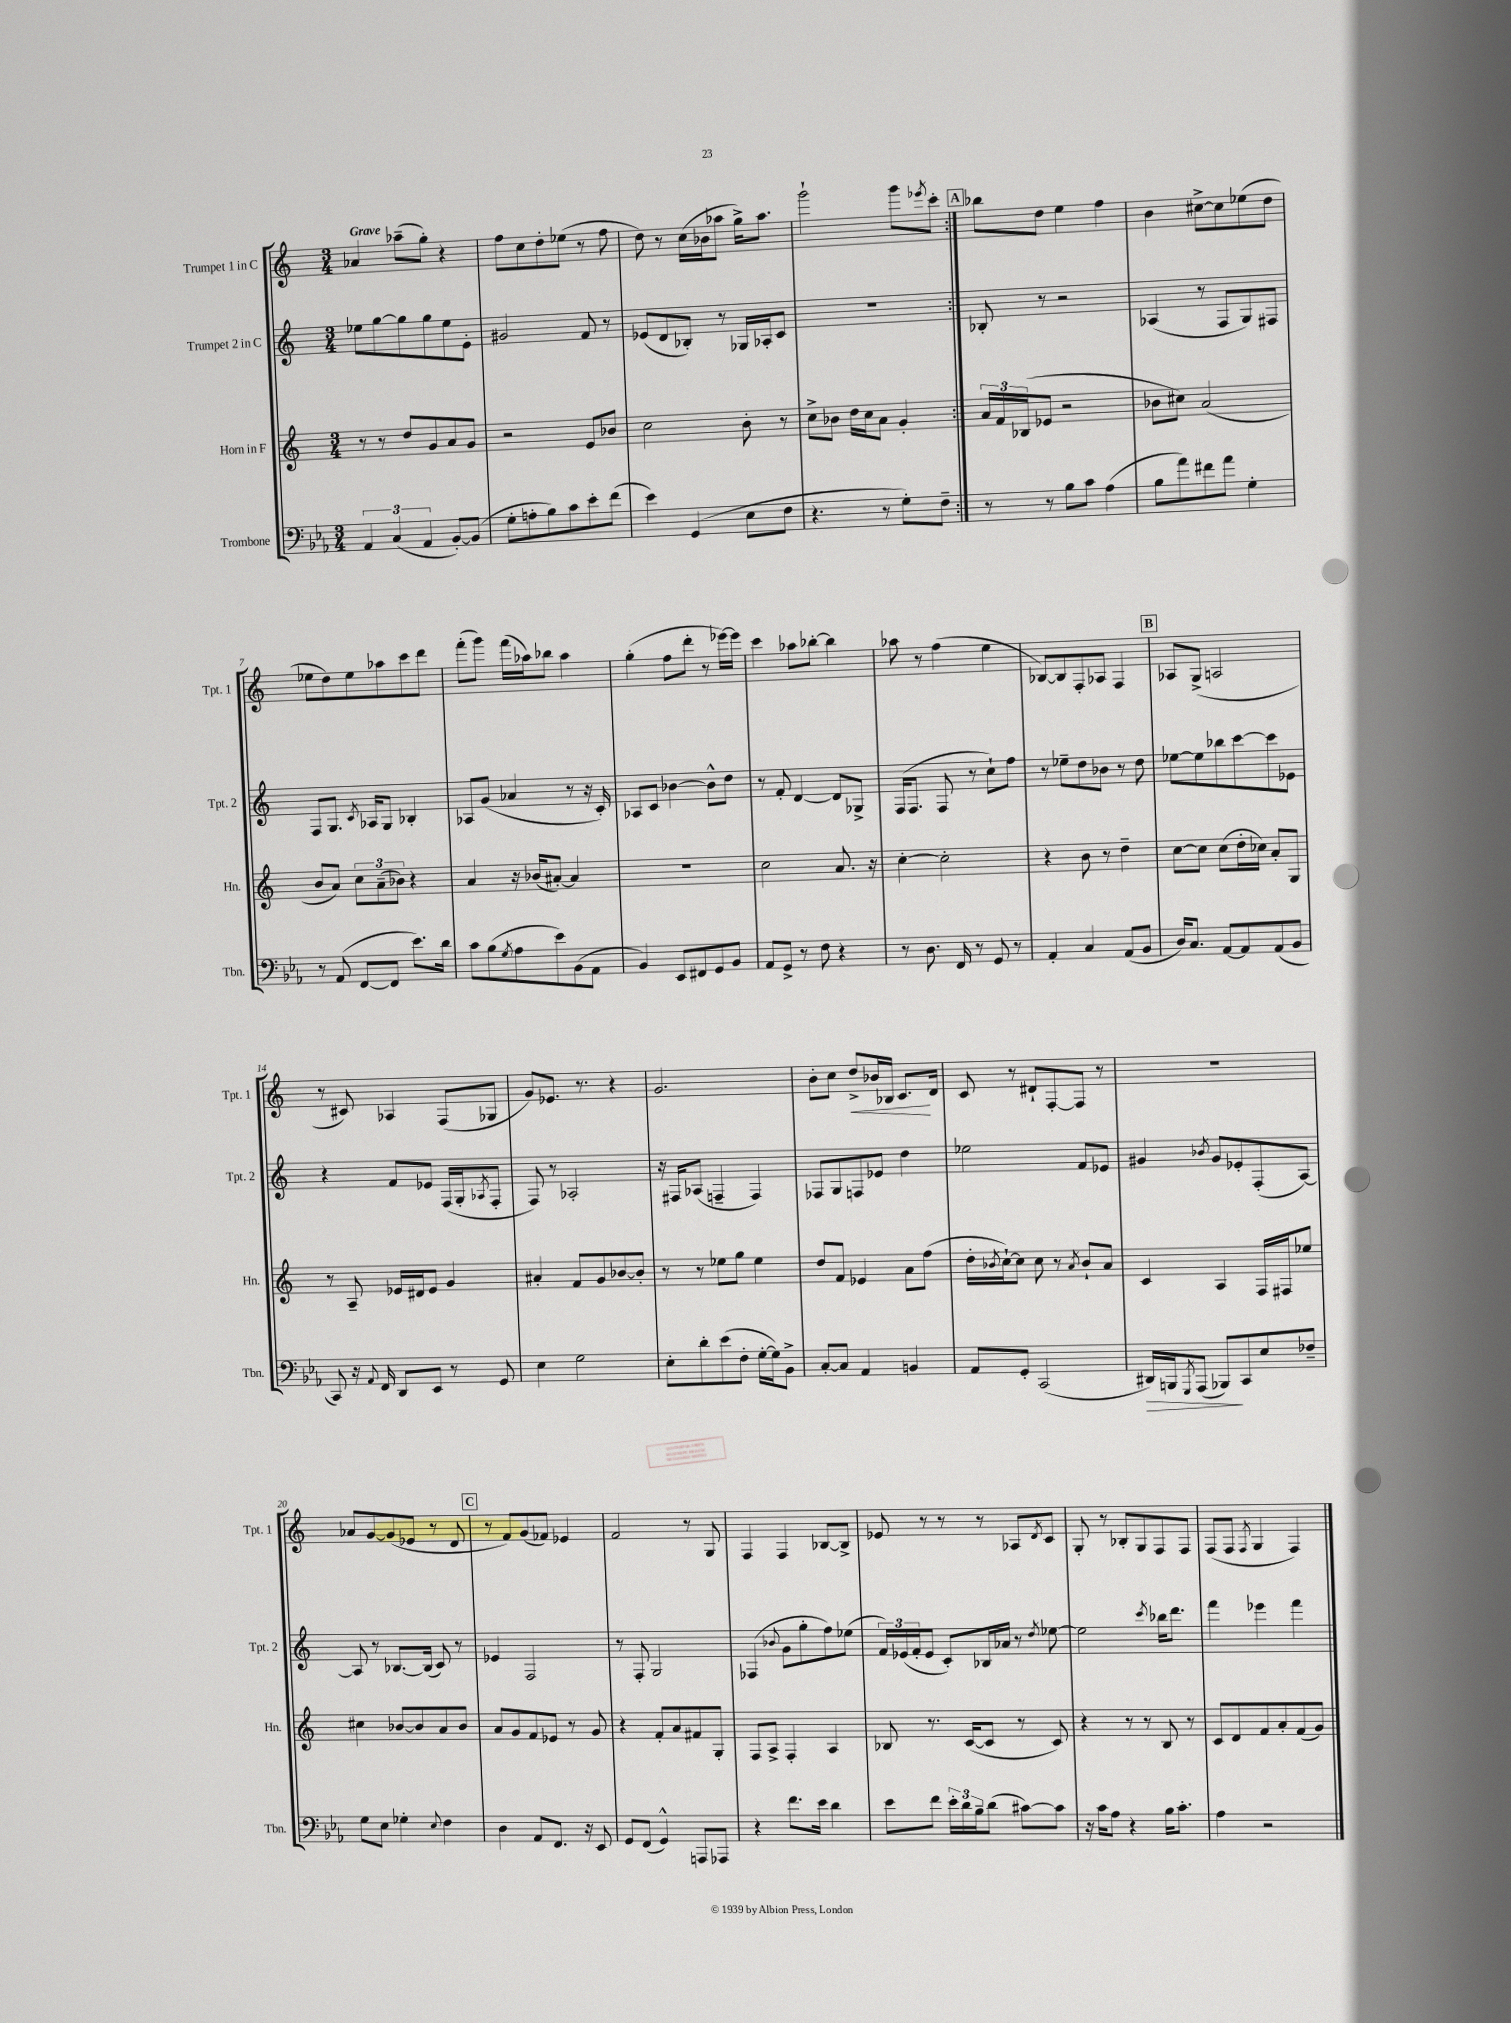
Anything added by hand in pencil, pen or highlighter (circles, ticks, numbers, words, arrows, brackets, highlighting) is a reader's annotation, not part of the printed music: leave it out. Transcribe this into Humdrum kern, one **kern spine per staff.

**kern	**kern	**kern	**kern
*staff4	*staff3	*staff2	*staff1
*clefF4	*clefG2	*clefG2	*clefG2
*k[b-e-a-]	*k[]	*k[]	*k[]
*M3/4	*M3/4	*M3/4	*M3/4
6AA-	8r	8ee-	4a-
.	8r	[8gg	.
(6C	.	.	.
.	8dd	8gg]	(8aa-~
6AA-	.	.	.
.	8g	8gg	8gg')
[8BB-')	8a	8ee-	4r
(8BB-]	8g	8e'	.
=	=	=	=
8G'	2r	2g#	8ff
8A'	.	.	8cc
8B-)	.	.	8dd'
8c	.	.	(8ee-
8e-'	8e	8f	8r
(8f	8b-	8r	8ff
=	=	=	=
4e-)	2cc	(8e-	8dd)
.	.	8d	8r
(4GG	.	8B-')	(16cc
.	.	.	16b-
.	.	8r	8aa-
8E-	8b'	16G-	16gg^)
.	.	16A-'	8.aa-
8F	8r	8c	.
=	=	=	=
4.r	8cc^	2.r	2ggg`
.	8b-	.	.
.	16dd	.	.
.	16cc	.	.
8r	8a	.	.
8G')	4g'	.	8ggg
.	.	.	8qeee-
8F~	.	.	8ccc'
=:|!	=:|!	=:|!	=:|!
8r	24a	8B-'	8bb-
.	24f	.	.
.	(24B-	.	.
8r	8e-	8r	8dd
8B-	2r	2r	4ee
8c	.	.	.
(4A-	.	.	4ff
=	=	=	=
8B-	8b-	(4A-	4b
8a-)	8cc#)	.	.
8f#	(2a	8r	[8cc#^
8a-	.	8F	8cc#]
4G'	.	8G)	(8ee-
.	.	8F#	8dd
=	=	=	=
8r	8b	8F	8ee-
(8AA-	8a)	8.G	8dd)
[8FF	12cc	.	8ee-
.	.	8qc	.
.	.	16A-	.
.	(12a~	.	.
8FF]	.	8G	8aa-
.	12b-)	.	.
8.e-)	4r	4B-'	8ccc
.	.	.	8ddd
16d	.	.	.
=	=	=	=
8c	4a	8A-	(8fff'
(8B-	.	(8g	8ggg)
8qG	.	.	.
8A-	16r	4a-	(16fff
.	(16b-	.	16aa-)
8e-)	[8a#')	.	8bb-
(8BB-	4a#]	8r	4aa-
8AA-	.	16r	.
.	.	16c')	.
=	=	=	=
4BB-)	2.r	8A-	(4gg'
.	.	8c	.
8EE-	.	[4b-	8ff
8FF#	.	.	8ddd'
8GG	.	8b-^^]	8r
8BB-	.	8dd	[16eee-)
.	.	.	16eee-]
=	=	=	=
8AA-	2cc	8r	4ccc
8GG^	.	8f'	.
8r	.	[4d	8aa-
8F	.	.	[8bb-'
4r	8.a	8d]	4bb-]
.	.	8G-^	.
.	16r	.	.
=	=	=	=
8r	[4cc'	(16F	8aa-
.	.	8.F	.
8.D	.	.	8r
.	2cc']	8F	(4ff
16FF	.	.	.
8r	.	8r	.
8GG	.	8cc`)	4ee
8r	.	8ff	.
=	=	=	=
4AA-'	4r	8r	[8B-)
.	.	8ee-~	8B-]
4C	8b	8dd	8F'
.	8r	8b-	8A-
(8AA-	4dd~	8r	4F
8BB-	.	8dd	.
=	=	=	=
16D)	[8cc	[8ee-	8A-
8.C	.	.	.
.	8cc]	8ee-]	(8G^
[8AA-	(8cc	8bb-	2A
8AA-]	16dd'	[8ccc	.
.	16cc-)	.	.
(8AA-	8a'	8ccc]	.
8BB-	8G	8e-	.
=	=	=	=
8CC)	8r	4r	8r
16r	8A~	.	8c#)
8qqAA-	.	.	.
16FF	.	.	.
8DD	16e-	8f	4A-
.	16d#	.	.
8EE-	8e-	8e-	.
8r	4g	(16F	(8F
.	.	16G'	.
.	.	8qA-	.
8GG	.	8F'	8G-
=	=	=	=
4E-	4a#'	8F)	8g)
.	.	8r	8.e-
2G	8f	2A-'	.
.	.	.	8.r
.	8g	.	.
.	[8b-	.	4r
.	8b-']	.	.
=	=	=	=
8E-'	8r	16r	2.g
.	.	16F#	.
8d'	8r	(8A-	.
(8e-	8ee-	4F~	.
8F'	8gg	.	.
[16G'	4ee-	4F)	.
16G])	.	.	.
8BB-^	.	.	.
=	=	=	=
[8C'	8dd	8F-	8b'
8C]	8f	8G	8cc
4AA-	4e-	8F	8dd^
.	.	8e-	16b-
.	.	.	16B-
4BB	8a	4dd	8.c
.	(8ff	.	.
.	.	.	16d
=	=	=	=
8AA-	16dd'	2ee-	8c
.	8qb-	.	.
.	[16cc`)	.	.
8GG'	8cc]	.	8r
(2CC	8cc	.	8d#`
.	8r	.	[8F'
.	8qa	.	.
.	8b-`	8f	8F]
.	8a	8e-	8r
=	=	=	=
16DD#)	4c	4g#	2.r
16BBB	.	.	.
8qGGG	.	.	.
(8AAA-	.	.	.
.	.	8qb-	.
8BBB-)	4A	8g#	.
8CC	.	8e-'	.
8E-	16F	(8F'	.
.	16F#	.	.
8F-~	8ee-	[8A)	.
=	=	=	=
8G	4cc#	8A]	8a-
8E-	.	8r	[8g
4G-'	[8b-	[8.B-	(8g]
.	8b-]	.	8e-
.	.	(16B-]	.
8qqE-	.	.	.
4F	8a	8c)	8r
.	8b-	8r	8d
=	=	=	=
4D	8a	4e-	8r
.	8g	.	8f)
8AA-	8f	2F	(8g
8.FF	8e-	.	8f-)
.	8r	.	4e-
16r	.	.	.
8EE-	8g	.	.
=	=	=	=
8GG	4r	8r	2f
(8FF	.	8F'	.
4GG^^)	8f'	2G	.
.	8a	.	.
8AAA	8f#	.	8r
8AAA-	8G'	.	8G
=	=	=	=
4r	8F	(4F-	4F
.	8A^	.	.
.	.	8qqb-	.
8.f	4F'	8g	4F
.	.	8gg'	.
16e-	.	.	.
4d	4A	8ff)	[8B-
.	.	(8ee-	8B-^]
=	=	=	=
8e-	8B-	24f)	8e-
.	.	(24e-	.
.	.	24f'	.
8f	8.r	8e-	8r
24e-'	.	8c')	8r
24d	.	.	.
.	([16c	.	.
24B-~	.	.	.
(8d	8c]	16B-	8r
.	.	16a-	.
[8c#)	8r	8r	8A-
.	.	8qdd	8qd
8c#]	8c)	[8ee-	8c
=	=	=	=
16r	4r	2ee-]	8G'
16c	.	.	.
8A-	.	.	8r
4r	8r	.	8B-'
.	8r	.	8G
.	.	8qccc	.
16B-	8B	16bb-	8F
8.c'	.	8.ddd	.
.	8r	.	8F
=	=	=	=
4A-	8c	4fff	(8F
.	8d	.	8F
.	.	.	8qF
2r	8f	4eee-	4G
.	8a'	.	.
.	(8f	4fff	4F)
.	8g)	.	.
==	==	==	==
*-	*-	*-	*-
